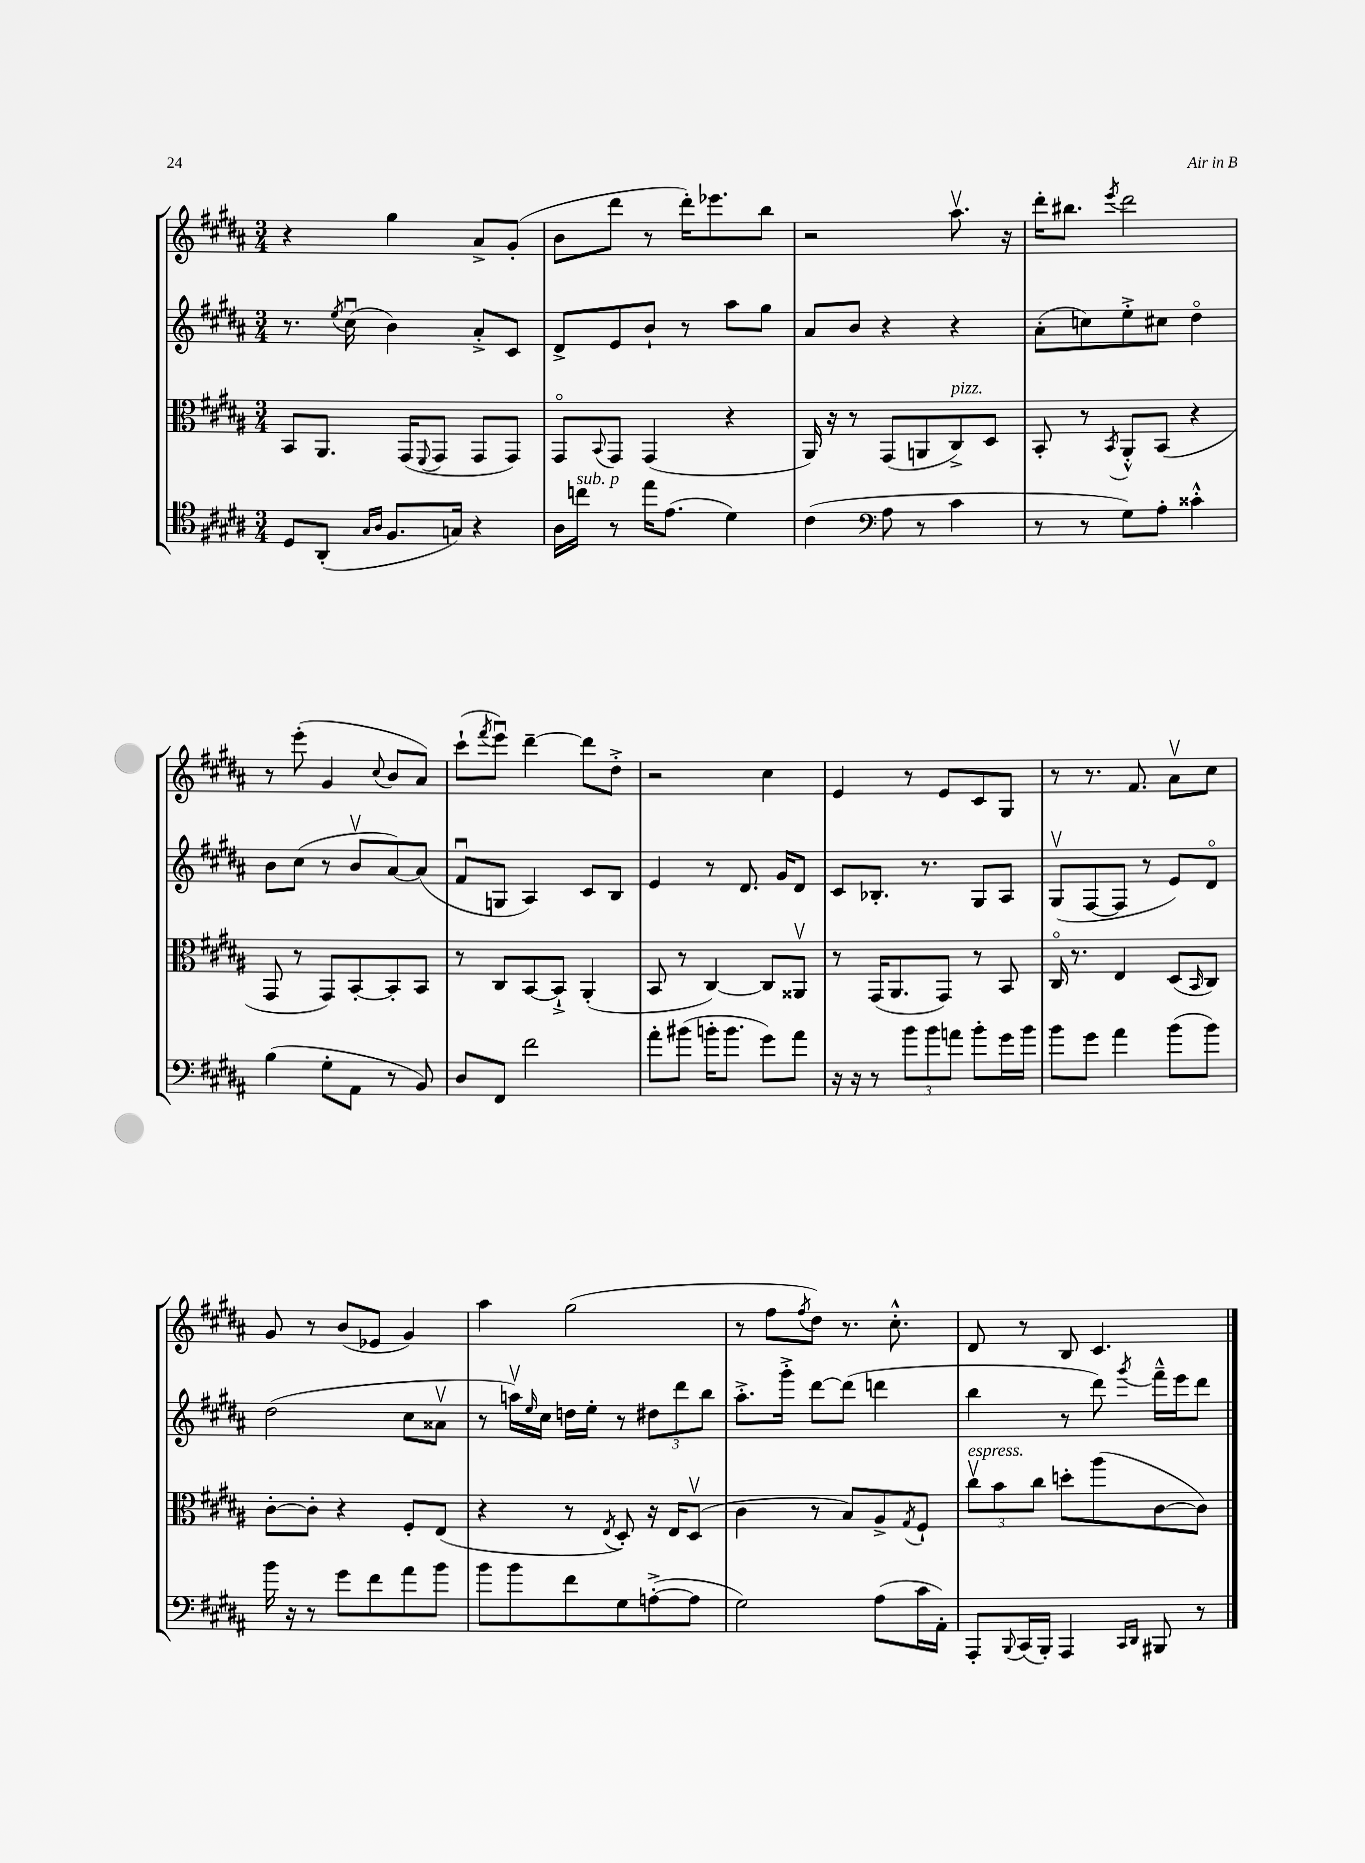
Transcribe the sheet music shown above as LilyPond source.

<<
\new StaffGroup <<
\new Staff = "s0" {
    \clef treble \key b \major \numericTimeSignature \time 3/4
    r4 gis''4 ais'8-> gis'8-.( |
    b'8 dis'''8 r8 dis'''16-.) ees'''8. b''8 |
    r2 ais''8.\upbow r16 |
    dis'''16-. bis''8. \acciaccatura { e'''8 } dis'''2 |
    r8 e'''8-.( gis'4 \appoggiatura { cis''8 } b'8 ais'8) |
    cis'''8-!( \acciaccatura { fis'''8 } e'''8\downbow) dis'''4~-- dis'''8 dis''8-.-> |
    r2 cis''4 |
    e'4 r8 e'8 cis'8 gis8 |
    r8 r8. fis'8. ais'8\upbow cis''8 |
    gis'8 r8 b'8( ees'8 gis'4) |
    ais''4 gis''2( |
    r8 fis''8 \acciaccatura { fis''8 } dis''8) r8. cis''8.-.-^ |
    dis'8 r8 b8 cis'4. \bar "|." |
}
\new Staff = "s1" {
    \clef treble \key b \major \numericTimeSignature \time 3/4
    r8. \acciaccatura { e''8 } cis''16\downbow( b'4) ais'8-.-> cis'8 |
    dis'8-> e'8 b'8-! r8 ais''8 gis''8 |
    ais'8 b'8 r4 r4 |
    ais'8-.( c''8) e''8-.-> cis''8 dis''4\flageolet |
    b'8 cis''8( r8 b'8\upbow ais'8~) ais'8( |
    fis'8\downbow g8 ais4) cis'8 b8 |
    e'4 r8 dis'8. gis'16 dis'8 |
    cis'8 bes8.-. r8. gis8 ais8 |
    gis8\upbow( fis8~ fis8 r8 e'8) dis'8\flageolet |
    dis''2( cis''8 aisis'8\upbow |
    r8 a''16\upbow) \grace { e''16 } cis''16 d''16 e''16-. r8 \tuplet 3/2 { dis''8 dis'''8 b''8 } |
    ais''8.-.-> gis'''16-.-> dis'''8~ dis'''8( d'''4 |
    b''4 r8 dis'''8) \acciaccatura { gis'''8 } fis'''16---^ e'''16 dis'''8 \bar "|." |
}
\new Staff = "s2" {
    \clef alto \key b \major \numericTimeSignature \time 3/4
    b,8 ais,8. gis,16( \appoggiatura { fis,8 } gis,8 gis,8 gis,8) |
    gis,8\flageolet \appoggiatura { b,8 } gis,8 gis,4( r4 |
    ais,16) r16 r8 gis,8( a,8 cis8->^\markup { \italic "pizz." }) dis8 |
    b,8-. r8 \acciaccatura { b,8 } ais,8-.-^ b,8( r4 |
    gis,8 r8 gis,8) b,8~-. b,8-. b,8 |
    r8 cis8 b,8~ b,8-!-> ais,4-.( |
    b,8 r8 cis4~) cis8 aisis,8\upbow |
    r8 gis,16( ais,8. gis,8) r8 b,8 |
    cis16\flageolet r8. e4 dis8( \grace { b,16 } cis8) |
    cis'8~-. cis'8-. r4 fis8-. e8( |
    r4 r8 \acciaccatura { e8 } dis8-.) r16 e16 dis8\upbow( |
    cis'4 r8 b8) ais8-> \acciaccatura { gis8 } fis8-! |
    \tuplet 3/2 { cis''8\upbow^\markup { \italic "espress." } b'8 cis''8 } d''8-. ais''8( cis'8~ cis'8) \bar "|." |
}
\new Staff = "s3" {
    \clef tenor \key b \major \numericTimeSignature \time 3/4
    dis8 ais,8-.( \grace { gis16 ais16 } fis8. g16) r4 |
    ais16 c''16^\markup { \italic "sub. p" } r8 e''16 e'8.( dis'4) |
    cis'4( \clef bass ais8 r8 cis'4 |
    r8 r8 gis8) ais8-. cisis'4-.-^ |
    b4( gis8-. ais,8 r8 b,8) |
    dis8 fis,8 fis'2 |
    ais'8-. bis'8( b'16-. b'8. gis'8) ais'8 |
    r16 r16 r8 \tuplet 3/2 { b'8 b'8 a'8 } b'8-. gis'16 b'16 |
    b'8 gis'8 ais'4 b'8( b'8) |
    b'16 r16 r8 gis'8 fis'8 ais'8 b'8 |
    b'8 b'8 fis'8 gis8 a8~-.->( a8 |
    gis2) ais8( cis'16 ais,16-.) |
    ais,,8-. \appoggiatura { b,,8 } cis,16( b,,16-.) ais,,4 \grace { cis,16 dis,16 } bis,,8 r8 \bar "|." |
}
>>
>>
\layout { \context { \Score \remove "Bar_number_engraver" } }
